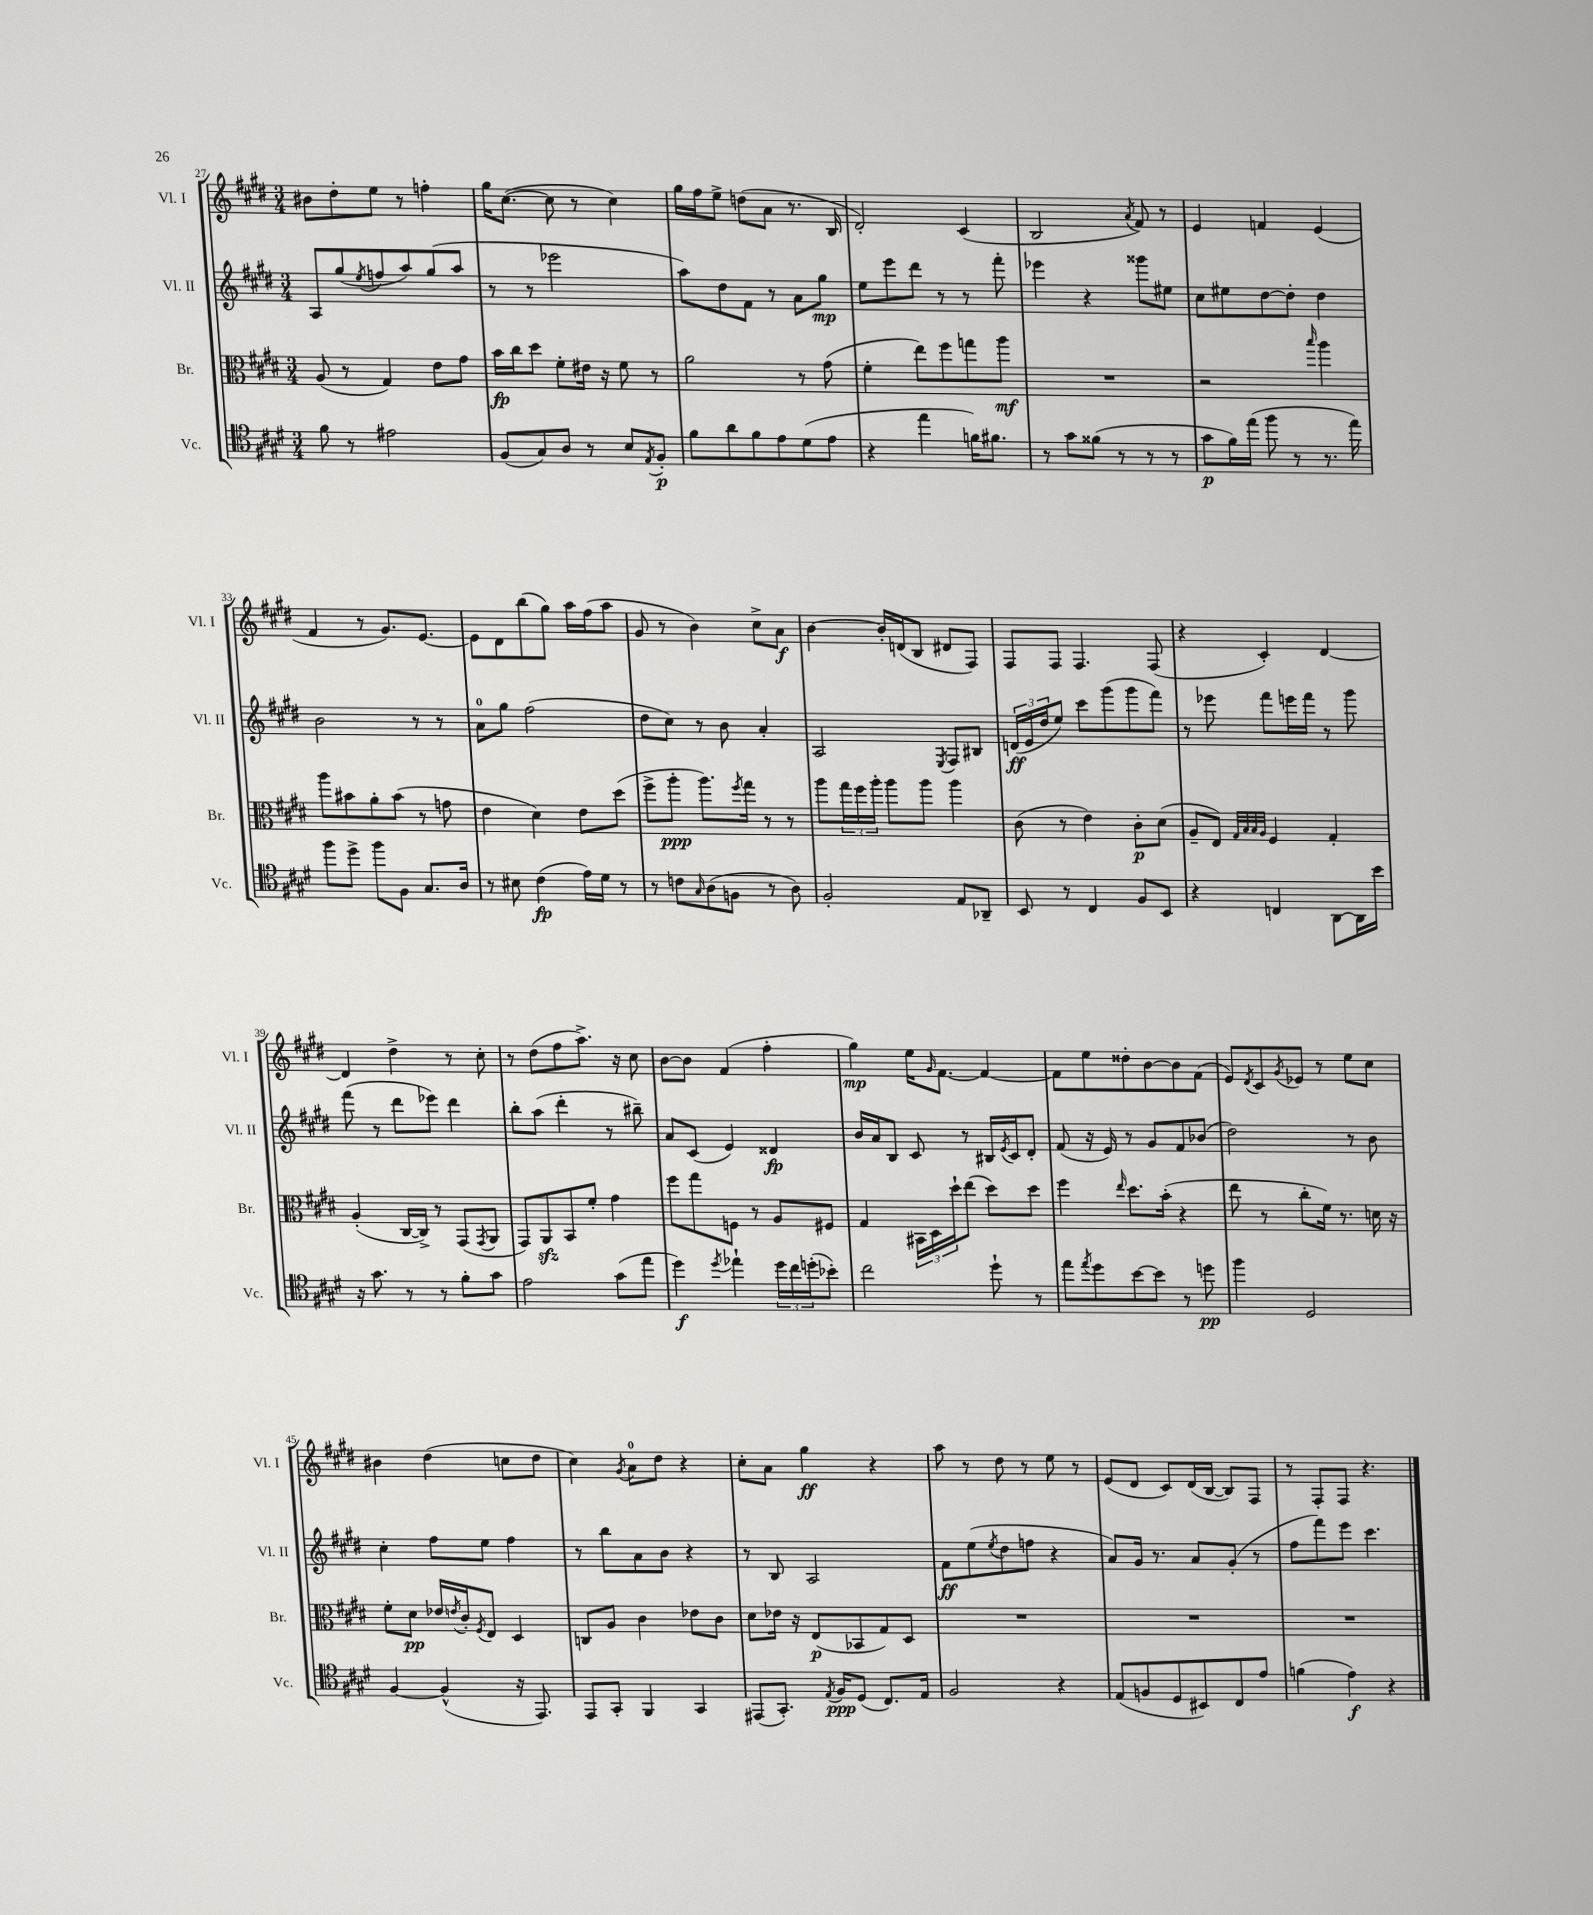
<<
\new StaffGroup <<
\new Staff = "s0" \with { instrumentName = "Vl. I" shortInstrumentName = "Vl. I" } {
    \clef treble \key e \major \numericTimeSignature \time 3/4
    bis'8 dis''8-. e''8 r8 f''4-. |
    gis''16 cis''8.~( cis''8 r8 cis''4) |
    gis''16 fis''16 e''8-> d''8( a'8 r8. b16 |
    dis'2-.) cis'4( |
    b2 \acciaccatura { a'8 } fis'8) r8 |
    e'4 f'4 e'4( |
    fis'4 r8 gis'8.) e'8.~ |
    e'8 dis'8 b''8( gis''8) a''16 fis''16( a''8 |
    gis'8 r8 b'4) cis''8-> a'8\f |
    b'4~ b'16-. d'16( b8 dis'8 fis8) |
    fis8 fis8 fis4. fis8( |
    r4 cis'4-.) dis'4~ |
    dis'4 dis''4-> r8 cis''8-. |
    r8 dis''8( fis''8 a''8.->) r16 cis''8 |
    b'8~ b'8 fis'4( fis''4-. |
    gis''4\mp) e''16 \grace { gis'16 } fis'8.~ fis'4~ |
    fis'8 e''8 disis''8-. b'8~ b'8 fis'8( |
    e'8) \acciaccatura { dis'8 } cis'8 \acciaccatura { gis'8 } ees'8 r8 e''8 cis''8 |
    bis'4 dis''4( c''8 dis''8 |
    cis''4) \acciaccatura { gis'8 } a'8-0 dis''8 r4 |
    cis''8-. a'8 gis''4\ff r4 |
    a''8 r8 dis''8 r8 e''8 r8 |
    e'8( dis'8 cis'8) dis'16( b16~ b8) fis8 |
    r8 fis8-. fis8 r4. \bar "|." |
}
\new Staff = "s1" \with { instrumentName = "Vl. II" shortInstrumentName = "Vl. II" } {
    \clef treble \key e \major \numericTimeSignature \time 3/4
    a8 gis''8( \acciaccatura { e''8 } f''8 a''8) gis''8( a''8 |
    r8 r8 ees'''2 |
    a''8) dis''8 fis'8 r8 a'8 gis''8\mp |
    e''8 e'''8 dis'''8 r8 r8 fis'''8-. |
    ees'''4 r4 gisis'''8 eis''8 |
    cis''8 eis''8 dis''8~ dis''8-. dis''4 |
    b'2 r8 r8 |
    a'8-0 gis''8 fis''2( |
    dis''8 cis''8) r8 b'8 a'4-. |
    a2 \acciaccatura { e8 } fis8 bis8 |
    \tuplet 3/2 { d'16\ff( e'16 dis''16 } e''8) cis'''8 gis'''8( gis'''8 fis'''8) |
    r8 ees'''8 fis'''8 e'''16 fis'''16 r8 gis'''8 |
    fis'''8( r8 dis'''8 ees'''8) dis'''4 |
    b''8-. a''8( dis'''4-. r8 bis''8--) |
    a'8 cis'8( e'4) disis'4\fp |
    b'16 a'16 b8 cis'8 r8 bis16 \acciaccatura { e'8 } cis'16 dis'8-. |
    fis'8( r16 e'16) r8 gis'8 fis'8 bes'8( |
    dis''2) r8 b'8 |
    cis''4-. fis''8 e''8 fis''4 |
    r8 b''8 a'8 b'8 r4 |
    r8 b8 a2 |
    fis'8\ff e''8( \acciaccatura { e''8 } dis''8 f''8 r4 |
    a'8) gis'16 r8. a'8 gis'8-.( r8 |
    fis''8 fis'''8) e'''8 cis'''4. \bar "|." |
}
\new Staff = "s2" \with { instrumentName = "Br." shortInstrumentName = "Br." } {
    \clef alto \key e \major \numericTimeSignature \time 3/4
    a8( r8 gis4) e'8 gis'8 |
    b'16\fp cis''16 dis''8 fis'8-. eis'16 r16 fis'8 r8 |
    a'2 r8 gis'8( |
    fis'4-. e''8) fis''8 g''8 a''8\mf |
    R2. |
    r2 \grace { b''16 } a''4 |
    a''8 bis'8 a'8-. bis'8( r8 g'8 |
    e'4 dis'4) e'8 dis''8( |
    fis''8-> a''8-.\ppp a''8.) \acciaccatura { fis''8 } gis''16 r8 r8 |
    a''8 \tuplet 3/2 { gis''16 fis''16 a''16-. } a''8 a''8 a''4 |
    cis'8( r8 e'4) cis'8-.\p dis'8( |
    a8-- e8) \grace { gis32 b32 b32 a32 } fis4 gis4-. |
    a4-.( cis16~ cis16->) r8 gis,8( \acciaccatura { gis,8 } a,8 |
    gis,8) a,8\sfz b,8 fis'8-. gis'4 |
    fis''8 gis''8 f8 r8 a8 fis8 |
    gis4 \tuplet 3/2 { bis,16 dis16 dis''16-! } e''8( dis''8) dis''8 |
    fis''4 \grace { e''16 } dis''8. b'16-.( r4 |
    e''8 r8 cis''8-. fis'16) r8. d'16 r16 |
    fis'8-. dis'8\pp ees'16 \acciaccatura { e'8 } cis'16-. \acciaccatura { fis8 } e8 dis4 |
    c8 a8 cis'4 ees'8 cis'8 |
    dis'8 ees'16 r16 e8\p( bes,8 gis8) dis8 |
    R2. |
    R2. |
    R2. \bar "|." |
}
\new Staff = "s3" \with { instrumentName = "Vc." shortInstrumentName = "Vc." } {
    \clef tenor \key e \major \numericTimeSignature \time 3/4
    fis'8 r8 eis'2 |
    fis8( gis8) a8 r8 b8 \acciaccatura { e8 } fis8-.\p |
    fis'8 a'8 fis'8 e'8 dis'8( e'8 |
    r4 e''4 f'16) fis'8. |
    r8 gis'8 fisis'8( r8 r8 r8 |
    gis'8\p fis'16) e''16( fis''8 r8 r8. e''16) |
    fis''8 dis''8-> fis''8 fis8 gis8. a16 |
    r8 bis8 cis'4\fp( e'16) dis'16 r8 |
    r8 c'8 \grace { gis16 } a8( f8 r8 a8) |
    fis2-. e8 aes,8-- |
    b,8 r8 cis4 fis8 b,8 |
    r4 c4 a,8~ a,16 b'16 |
    r16 gis'8. r8 r8 fis'8-. gis'8 |
    e'2 gis'8( e''8 |
    dis''4\f) \acciaccatura { dis''8 } ees''4-! \tuplet 3/2 { dis''16 cis''16 d''16-.( } bes'8-.) |
    cis''2 dis''8-! r8 |
    e''8 \acciaccatura { e''8 } dis''8 b'8~ b'8 r8 d''8\pp |
    fis''4 dis2 |
    fis4~ fis4-^( r16 e,8.) |
    e,8 gis,8-. fis,4 gis,4 |
    eis,8( gis,8.-.) \acciaccatura { e8 } fis16\ppp dis8( cis8.) e16 |
    fis2 r4 |
    e8( f8 dis8 bis,8) cis8 e'8 |
    f'4( e'4\f) r4 \bar "|." |
}
>>
>>
\layout { \context { \Score currentBarNumber = #27 } }
